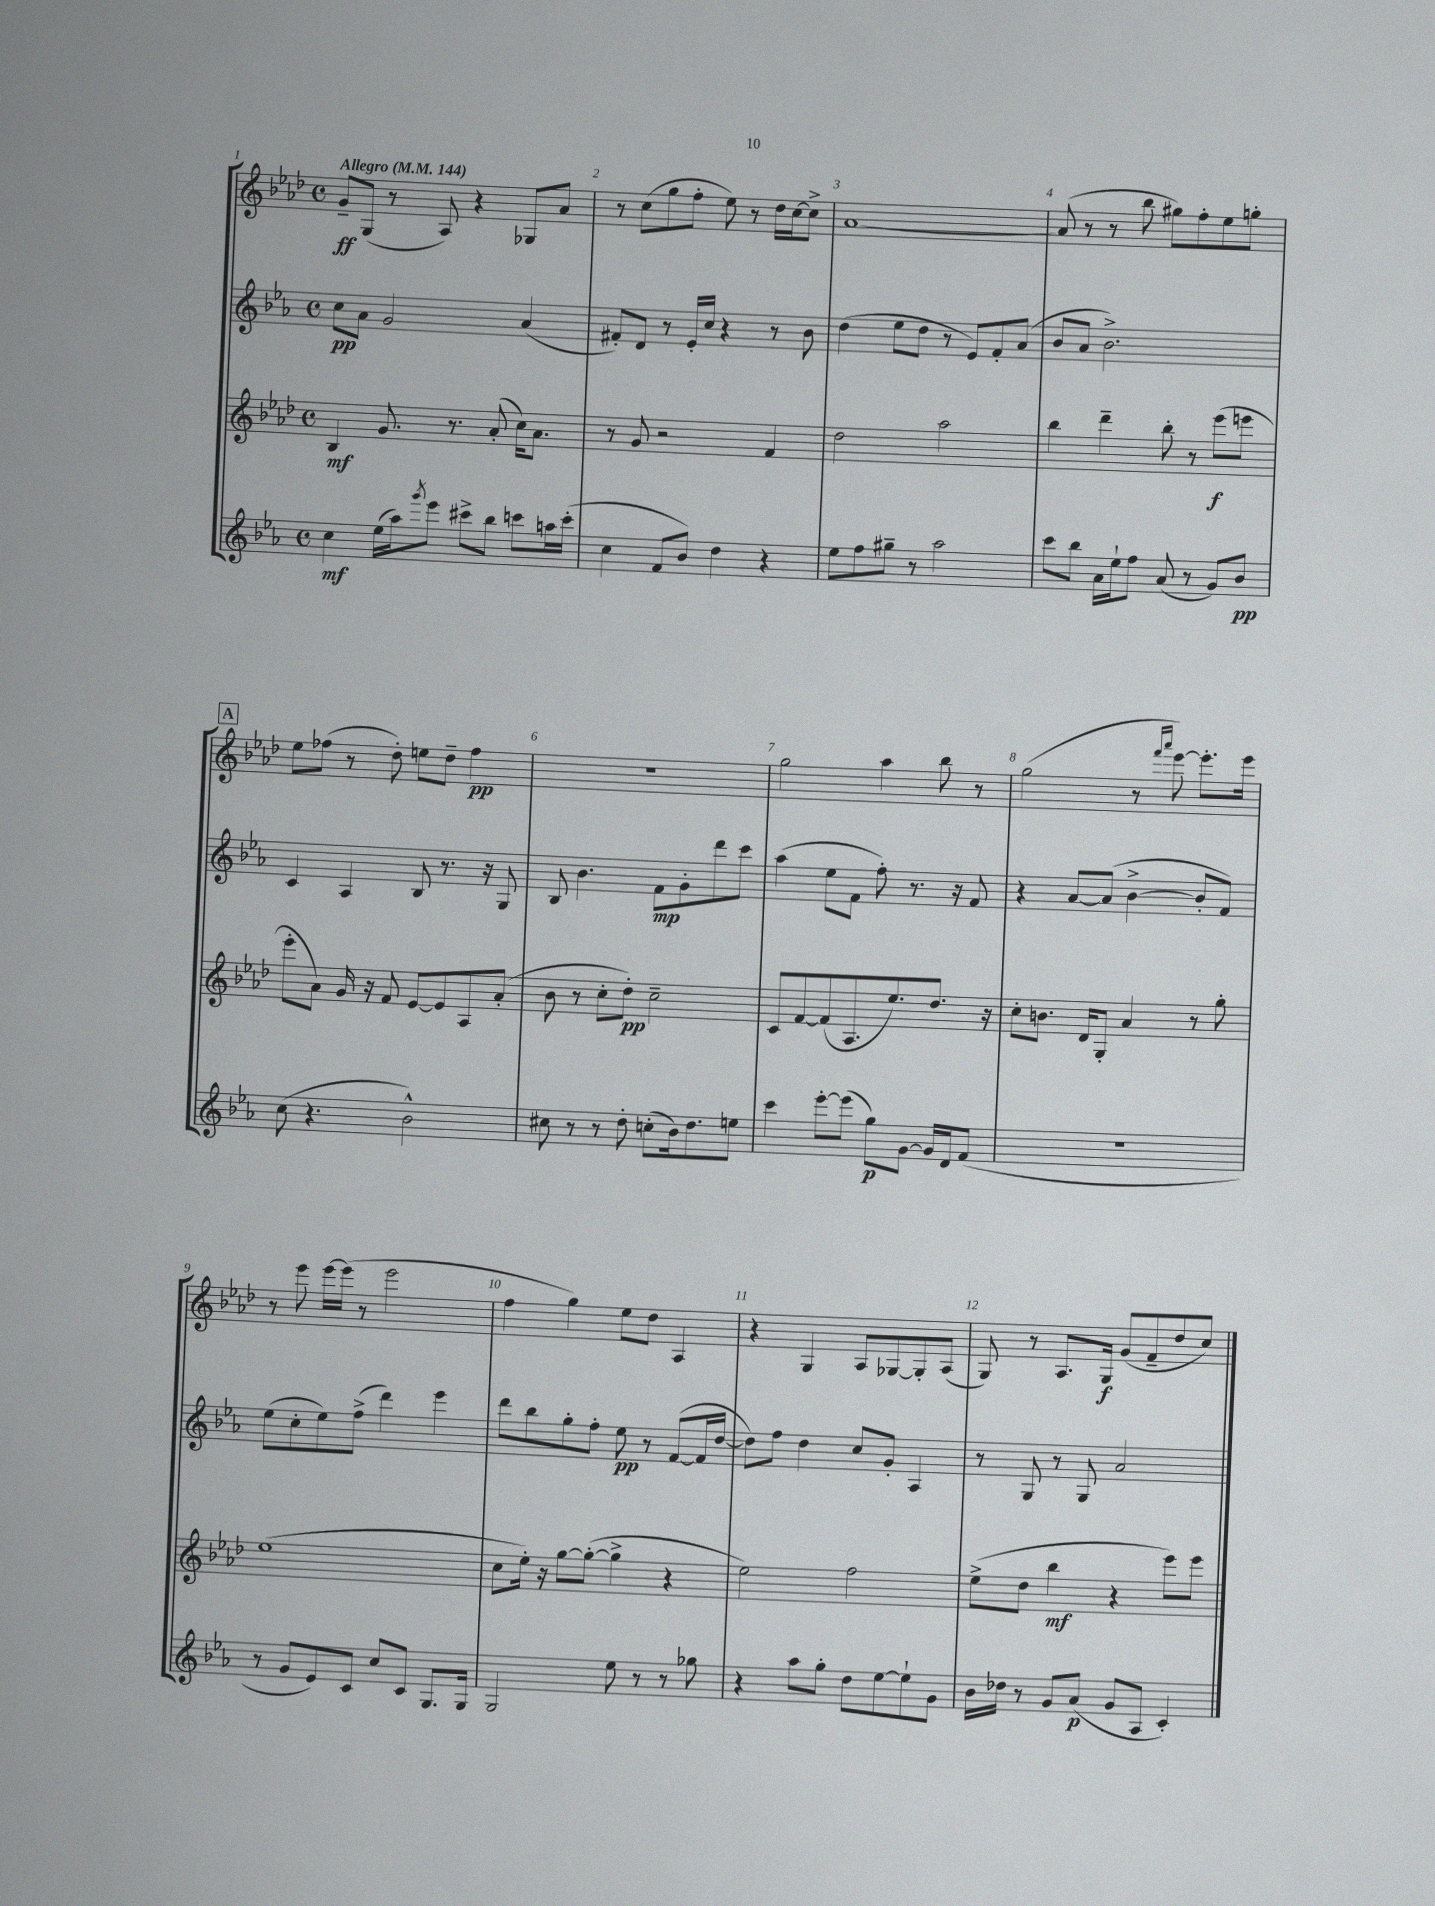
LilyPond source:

<<
\new StaffGroup <<
\new Staff = "s0" {
    \clef treble \key aes \major \defaultTimeSignature \time 4/4 \tempo "Allegro" 4 = 144
    g'8--\ff g8( r8 aes8) r4 ges8 aes'8 |
    r8 c''8( g''8 f''8-. ees''8) r8 des''16 c''16~ c''8-> |
    aes'1~ |
    aes'8( r8 r8 bes''8 gis''8) f''8-. ees''8 g''8-. |
    \mark \markup { \box "A" } ees''8 fes''8( r8 des''8-.) e''8 des''8-- fes''4\pp |
    R1 |
    g''2 aes''4 bes''8 r8 |
    g''2( r8 \grace { f'''16 aes'''16 } ees'''8~) ees'''8.-. ees'''16 |
    r8 ees'''8 ees'''16~ ees'''16( r8 ees'''2 |
    f''4 g''4) ees''8 des''8 aes4 |
    r4 g4 aes8 ges8~ ges8-. aes8( |
    g8) r8 aes8. g16\f g'8( f'8-- des''8 c''8) \bar "|." |
}
\new Staff = "s1" {
    \clef treble \key ees \major \defaultTimeSignature \time 4/4
    c''8\pp aes'8 g'2 aes'4( |
    fis'8-.) d'8 r8 ees'16-. c''16 r4 r8 bes'8 |
    d''4( ees''8 d''8 r8 ees'8) f'8-. aes'8( |
    bes'8 aes'8 bes'2.->) |
    \mark \markup { \box "A" } c'4 aes4 bes8 r8. r16 g8 |
    bes8 bes'4. f'8\mp g'8-. d'''8 c'''8 |
    aes''4( ees''8 f'8 f''8-.) r8. r16 f'8 |
    r4 aes'8~ aes'8( bes'4~-> bes'8-. f'8) |
    ees''8( c''8-. ees''8) f''8->( d'''4) ees'''4 |
    d'''8 bes''8 g''8-. f''8-. ees''8\pp r8 f'8~( f'16 d''16~ |
    d''8) f''8 d''4 c''8 g'8-. aes4 |
    r8 g8 r8 g8 aes'2 \bar "|." |
}
\new Staff = "s2" {
    \clef treble \key aes \major \defaultTimeSignature \time 4/4
    bes4\mf g'8. r8. aes'8-.( c''16) aes'8. |
    r8 g'8 r2 f'4 |
    des''2 aes''2 |
    bes''4 des'''4-- bes''8-. r8 ees'''8\f( e'''8 |
    \mark \markup { \box "A" } ees'''8-. aes'8) g'16 r16 f'8 ees'8~ ees'8 aes8 aes'8-.( |
    bes'8 r8 c''8-. des''8-.\pp) c''2-- |
    c'8 f'8~ f'8( aes8. ees''8.) des''8. r16 |
    c''8-. b'8. des'16 g8-. aes'4 r8 g''8-. |
    ees''1( |
    c''8 ees''16-.) r16 g''8~ g''8~-.( g''4-> r4 |
    ees''2) f''2 |
    ees''8->( des''8 bes''4\mf r4 ees'''8) ees'''8 \bar "|." |
}
\new Staff = "s3" {
    \clef treble \key ees \major \defaultTimeSignature \time 4/4
    c''4\mf ees''16( aes''16) \acciaccatura { g'''8 } ees'''8 cis'''8-> bes''8 c'''8 a''16 c'''16-.( |
    c''4 f'8 bes'8) d''4 r4 |
    ees''8 f''8 gis''8-- r8 aes''2 |
    c'''8 bes''8 aes'16 ees''16-! f''8 aes'8( r8 g'8) bes'8\pp |
    \mark \markup { \box "A" } c''8( r4. bes'2-^) |
    cis''8 r8 r8 d''8-. c''8-.( bes'16) d''8. e''8 |
    c'''4 ees'''8~-. ees'''8( g''8\p) g'8~ g'16 d'16 f'8( |
    R1 |
    r8 g'8 ees'8) c'8 c''8 c'8 g8. g16 |
    g2 ees''8 r8 r8 ges''8 |
    r4 aes''8 g''8-. d''8 ees''8~ ees''8-! g'8 |
    bes'16 des''16 r8 g'8 aes'8\p( g'8 aes8 c'4-.) \bar "|." |
}
>>
>>
\layout { \context { \Score \override BarNumber.break-visibility = ##(#f #t #t) barNumberVisibility = #all-bar-numbers-visible } }
